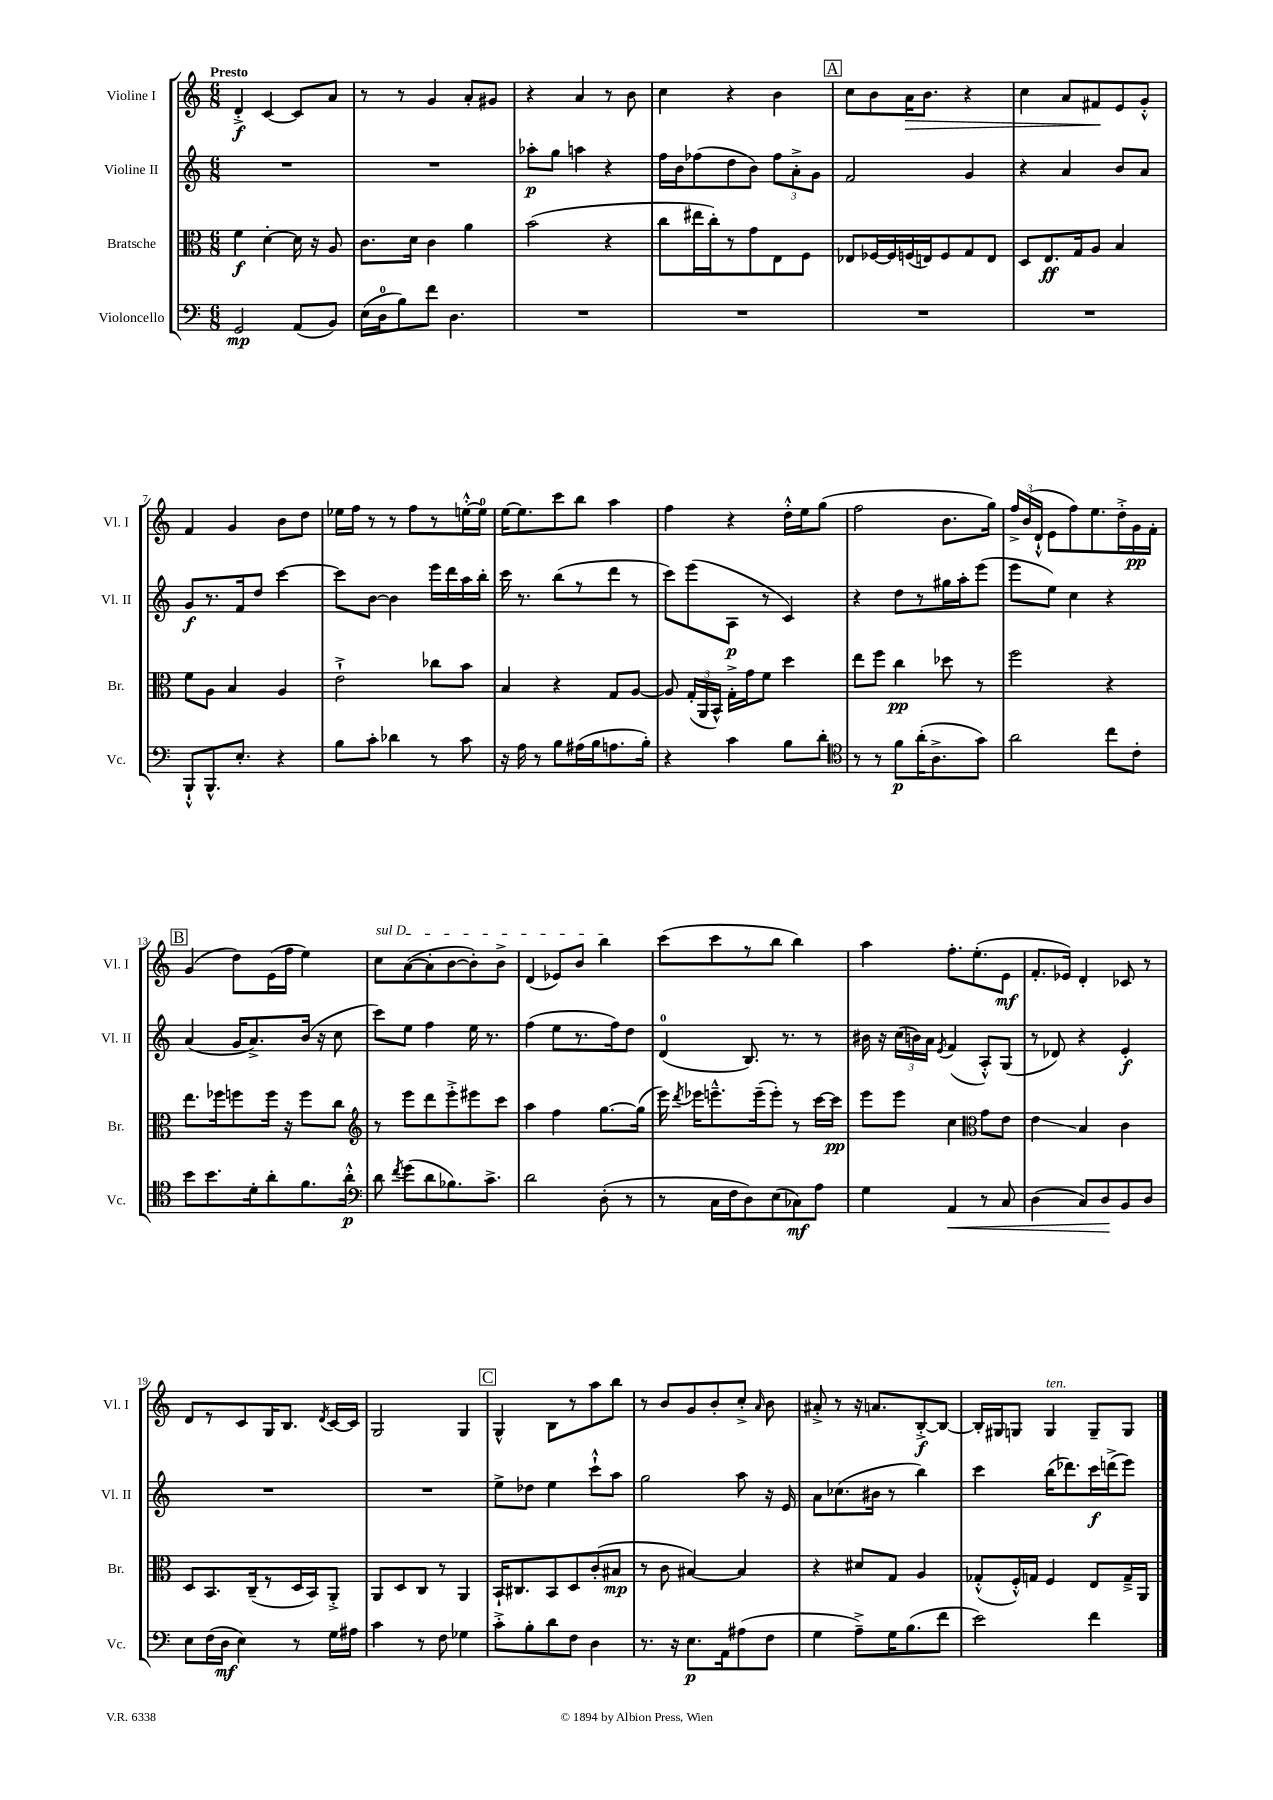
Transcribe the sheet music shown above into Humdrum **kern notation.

**kern	**kern	**kern	**kern
*staff4	*staff3	*staff2	*staff1
*clefF4	*clefC3	*clefG2	*clefG2
*k[]	*k[]	*k[]	*k[]
*M6/8	*M6/8	*M6/8	*M6/8
2GG/	4f\	2.r	4d'^/
.	[4d'\	.	[4c/
(8AA/L	16d\]	.	8c/]L
.	16r	.	.
8BB/J)	8A/	.	8a/J
=	=	=	=
(16E\LL	8.c\L	2.r	8r
16D\J	.	.	.
8B\)	.	.	8r
.	16d\Jk	.	.
8f\J	4c\	.	4g/
4.D\	.	.	.
.	4a\	.	8a'/L
.	.	.	8g#/J
=	=	=	=
2.r	(2b\	8aa-'\L	4r
.	.	8gg\J	.
.	.	4aa\	4a/
.	4r	4r	8r
.	.	.	8b\
=	=	=	=
2.r	8cc\L	16ff\LL	4cc\
.	.	16b\J	.
.	16ee#\L	(8ff-\	.
.	16cc'\J)	.	.
.	8r	8dd\	4r
.	8g\	8b\J)	.
.	8E\	12ff-\L	4b\
.	.	12a'^\	.
.	8F\J	.	.
.	.	12g\J	.
=	=	=	=
2.r	8E-/L	2f/	8cc\L
.	[16F-/L	.	8b\
.	16F-/]	.	.
.	(16F/	.	16a\K
.	16E/J)	.	8.b\J
.	8F/	.	.
.	8G/	4g/	4r
.	8E/J	.	.
=	=	=	=
2.r	8D/L	4r	4cc\
.	8.E/	.	.
.	.	4a/	8a/L
.	16G/k	.	.
.	8A/J	.	8f#/
.	4B/	8b/L	8e/
.	.	8a/J	8g'^^/J
=	=	=	=
8BBB`^^/L	8f\L	8g/L	4f/
8.BBB^^/	8A\J	8.r	.
.	4B/	.	4g/
8.E'/J	.	16f/k	.
.	.	8dd/J	.
4r	4A/	[4ccc\	8b\L
.	.	.	8dd\J
=	=	=	=
8B\L	2e`^\	8ccc\]L	16ee-\LL
.	.	.	16ff\JJ
8c'\J	.	[8b\J	8r
4d-\	.	4b\]	8r
.	.	.	8ff\L
8r	8cc-\L	16eee\LL	8r
.	.	16ddd\	.
8c\	8b\J	16aa\	[16ee'^^\L
.	.	16bb'\JJ	16ee\]JJ
=	=	=	=
16r	4B/	16ccc\	[16ee\LK
16A\	.	8.r	8.ee\]
8r	.	.	.
8B\L	4r	(8bb\L	8ccc\
(16A#\L	.	8r	8bb\J
16B\J	.	.	.
8.A\	8G/L	8ddd\J	4aa\
.	[8A/J	8r	.
16B'\Jk)	.	.	.
=	=	=	=
4r	8A/]	8ccc\L)	4ff\
.	(24G'/LL	(8eee\	.
.	24AA/	.	.
.	24BB^^/JJ)	.	.
4c\	16G'^\LL	8A\J	4r
.	16g\J	.	.
.	8f\J	8r	.
8B\L	4dd\	4c/)	16dd'^^\LL
.	.	.	16ee\J
8d'\J	.	.	(8gg\J
=	=	=	=
*clefC4	*	*	*
8r	8ee\L	4r	2ff\
8r	8ff\J	.	.
8f\L	4cc\	8dd\L	.
(16a'\K	.	8r	.
8.A^\	.	.	.
.	8dd-\	16gg#\L	8.b\L
.	.	16aa'\J	.
8g\J)	8r	(8eee\J	.
.	.	.	16gg\Jk)
=	=	=	=
2a\	2ff\	8eee\L	24ff^/LL
.	.	.	(24b/
.	.	.	24d`^^/JJ
.	.	8ee\J)	8e\L
.	.	4cc\	8ff\)
.	.	.	8.ee\
8cc\L	4r	4r	.
.	.	.	16dd'^\L
8c'\J	.	.	16g\
.	.	.	16f'\JJ
=	=	=	=
8b\L	8.ee\L	(4a/	(4g/
8.b\	.	.	.
.	16ff-\k	.	.
.	8ff\	16g/LK	8dd\L)
16d'\k	.	8.a^/)	.
8a'\	16ff\Jk	.	(16e\L
.	16r	.	16ff\JJ
8.f\	8ff\L	(16b/Jk	4ee\)
.	.	16r	.
.	8cc\J	8cc\	.
16a'^^\Jk	.	.	.
=	=	=	=
*clefF4	*clefG2	*	*
8d\	8r	8ccc\L)	8cc\L
8qf/	.	.	.
(8g\L	8eee\L	8ee\J	([8a\
8d\	8ddd\	4ff\	8a'\]
8.B-\)	8eee'^\	.	[8b\
.	8eee#\	16ee\	8b'\])
8.c^\J	.	8.r	.
.	8ccc\J	.	8b^\J
=	=	=	=
2d\	4aa\	(4ff\	(4d/
.	4ff\	8ee\L	8e-/L)
.	.	8.r	8b/J
(8D'\	[8.gg\L	.	4bb\
.	.	16ff\k)	.
8r	.	8dd\J	.
.	(16gg\]Jk	.	.
=	=	=	=
8r	16eee\)	(4d/	(8ccc\L
.	8qddd/	.	.
.	16eee-\LK	.	.
16C\LL	8.eee~^^\	.	8ccc\
16F\J	.	.	.
8D\)	.	8.B/)	8r
.	(16eee~\k	.	.
(8E\	8eee'\J)	.	8bb\J
.	.	8.r	.
8C-\)	8r	.	4bb\)
8A\J	[16ccc\LL	8r	.
.	16ccc\]JJ	.	.
=	=	=	=
4G\	8eee\L	16b#\	4aa\
.	.	16r	.
.	8eee\J	(24cc\LL	.
.	.	24b\)	.
.	.	24a\JJ	.
.	.	8qe/	.
4AA/	4cc\	(4f/	8.ff'\L
.	.	.	(8.ee'\
*	*clefC3	*	*
8r	8g\L	8A'^^/L)	.
8C/	8e\J	(8G/J	8e\J
=	=	=	=
(4D\	4e\	8r	8.f'/L
.	.	8d-/)	.
.	.	.	16e-/Jk)
8C/L)	4B/	4r	4d'/
8D/	.	.	.
8BB/	4c\	4e'/	8c-/
8D/J	.	.	8r
=	=	=	=
8E\L	8D/L	2.r	8d/L
(16F\L	8.BB/	.	8r
16D\JJ	.	.	.
4E\)	.	.	8c/
.	(16C~/k	.	.
.	8r	.	16G/K
.	.	.	8.B/J
8r	16D/L	.	.
.	16BB/J)	.	.
.	.	.	8qd/
16G\LL	8AA'^/J	.	[16c/LL
16A#\JJ	.	.	16c/]JJ
=	=	=	=
4c\	8AA/L	2.r	2G/
.	8D/	.	.
8r	8C/J	.	.
8F\	8r	.	.
4G-\	4AA/	.	4G/
=	=	=	=
8c'^\L	16BB`/LK	8ee^\L	4G^^/
.	8.C#/	.	.
8B'\	.	8dd-\J	.
8d\	8BB/	4ee\	8B\L
8F\J	8D/	.	8r
4D\	(8c'/	8ccc`^^\L	8aa\
.	8B#/J	8aa\J	8bb\J
=	=	=	=
8.r	8r	2gg\	8r
.	8c\	.	8b/L
16r	.	.	.
8.E\L	[4B#/)	.	8g/
.	.	.	8b'/
16AA\k	.	.	.
(8A#\	4B#/]	8aa\	8cc'^/J
.	.	.	16qqa/
8F\J	.	16r	8b\
.	.	16e/	.
=	=	=	=
4G\	4r	8a\L	8a#'^/
.	.	(8.cc-\	8r
8A~^\L)	8d#/L	.	16r
.	.	16b#\Jk	8.a/L
16G\K	8G/J	8r	.
(8.B\	.	.	.
.	4A/	4bb\)	[8B'^/
8f\J	.	.	8B/_J
=	=	=	=
2e\)	(8G-'^^/L	4ccc\	16B'/]LL
.	.	.	16G#/J
.	16F'^^/L)	.	8G/J
.	16G/JJ	.	.
.	4F/	(16bb\LK	4G/
.	.	8.ddd-\)	.
4f\	8E/L	16ccc\L	8G~/L
.	.	(16ddd^\J	.
.	16G~^/L	8eee\J)	8G/J
.	16AA/JJ	.	.
==	==	==	==
*-	*-	*-	*-
